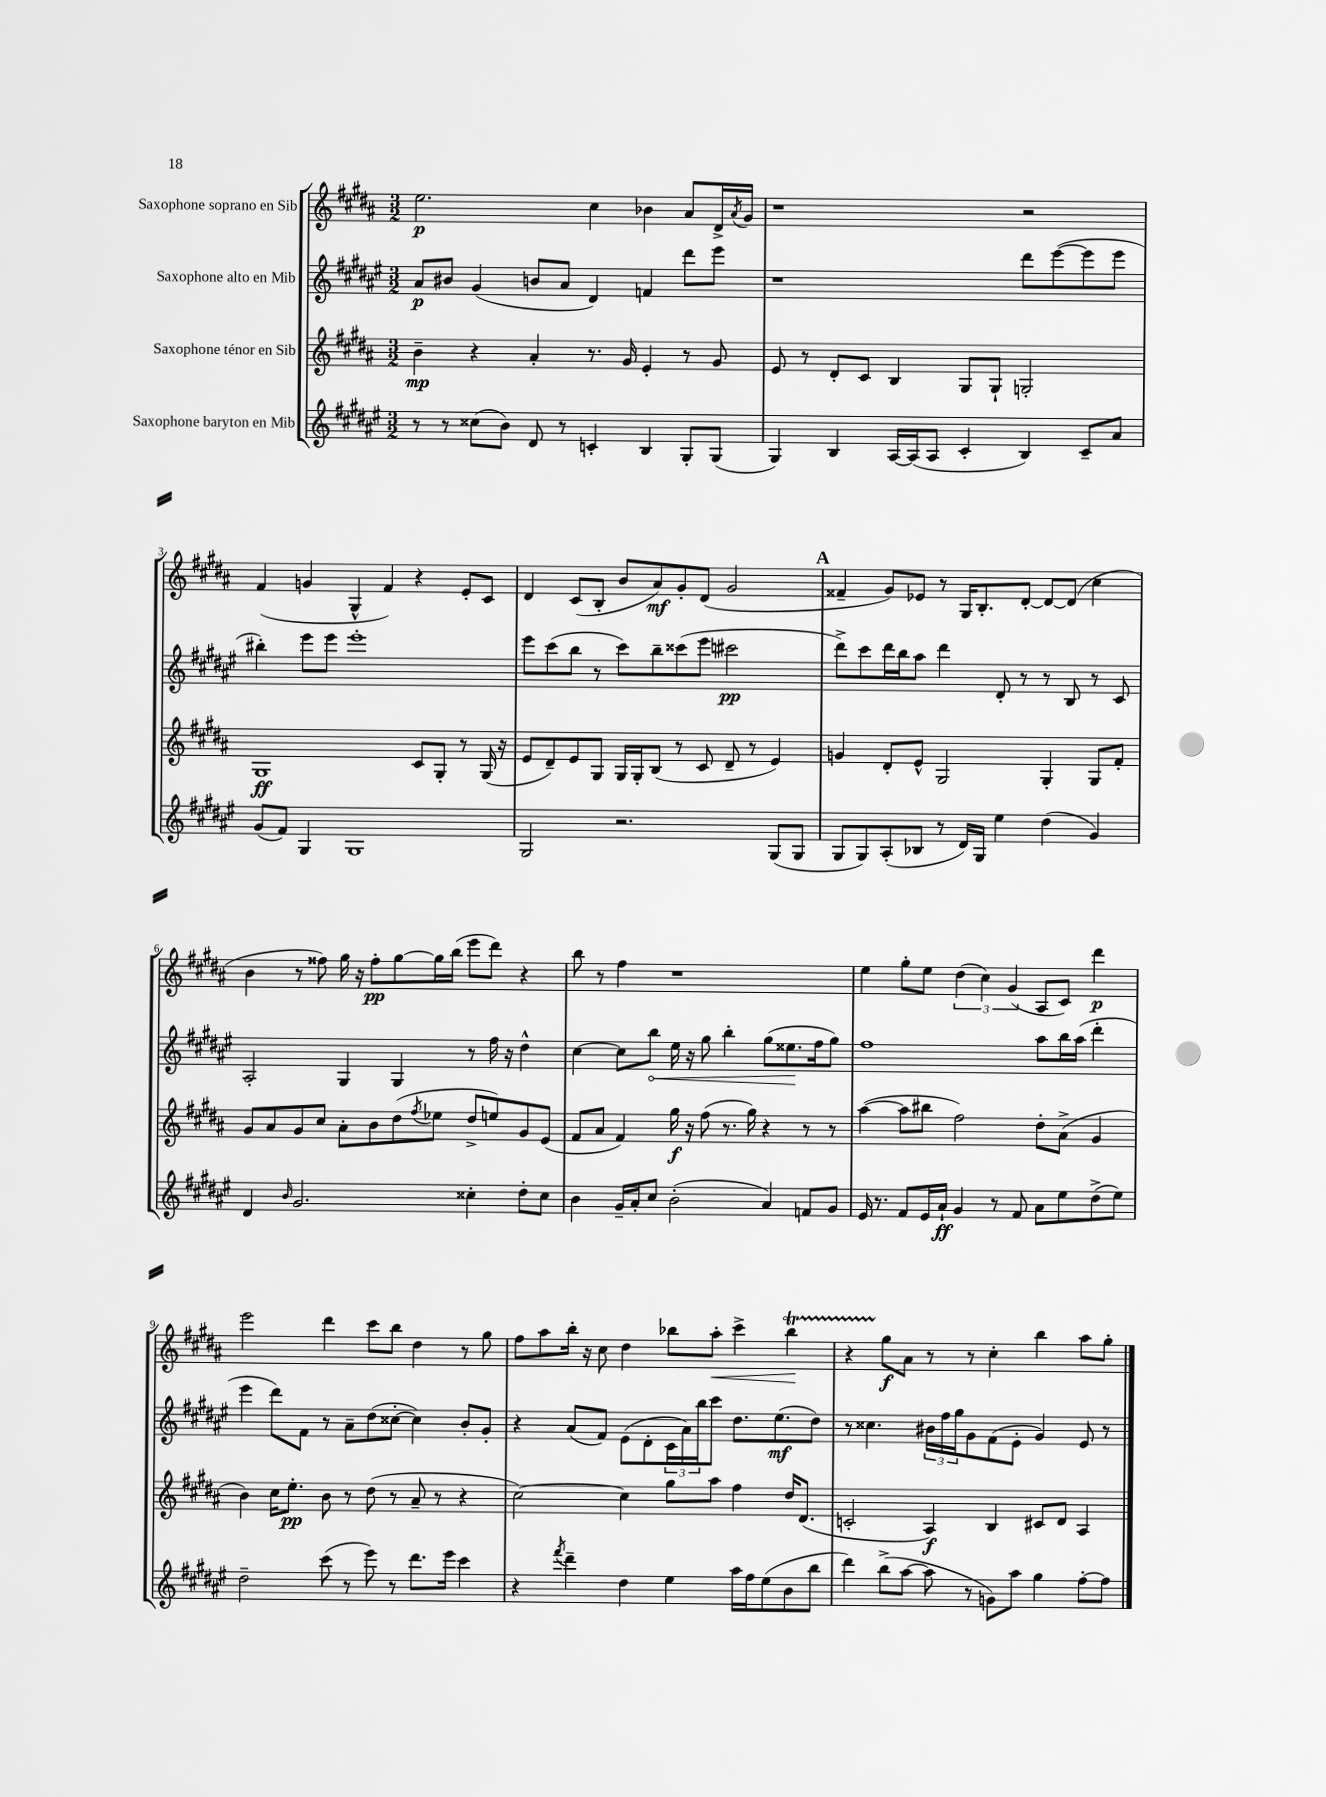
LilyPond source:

<<
\new StaffGroup <<
\new Staff = "s0" \with { instrumentName = "Saxophone soprano en Sib" } {
    \clef treble \key b \major \numericTimeSignature \time 3/2
    e''2.\p cis''4 bes'4 ais'8 dis'16-> \acciaccatura { ais'8 } gis'16 |
    r1 r2 |
    fis'4( g'4 gis4-^ fis'4) r4 e'8-. cis'8 |
    dis'4 cis'8( b8-. b'8 ais'8\mf) gis'8-. dis'8( gis'2 |
    \mark \markup { \bold "A" } fisis'4-- gis'8) ees'8 r8 gis16 b8.-. dis'8~-. dis'8~ dis'8( cis''4 |
    b'4 r8 fisis''8) gis''16 r16 fisis''8-.\pp gis''8~ gis''16 b''16( e'''8 dis'''8) r4 |
    b''8 r8 fis''4 r1 |
    e''4 gis''8-. e''8 \tuplet 3/2 { dis''4( cis''4) gis'4( } ais8 cis'8) dis'''4\p |
    e'''2 dis'''4 cis'''8 b''8 dis''4 r8 gis''8 |
    fis''8 ais''8 b''16-. r16 cis''8 dis''4 bes''8 ais''8-.\< cis'''4-> bes''4\startTrillSpan\! |
    r4 gis''8\stopTrillSpan\f ais'8 r8 r8 cis''4-. b''4 ais''8 gis''8-. \bar "|." |
}
\new Staff = "s1" \with { instrumentName = "Saxophone alto en Mib" } {
    \clef treble \key fis \major \numericTimeSignature \time 3/2
    ais'8\p bis'8 gis'4( b'8 ais'8 dis'4) f'4 dis'''8 eis'''8 |
    r1 dis'''8 eis'''8~( eis'''8 eis'''8 |
    bis''4-.) eis'''8 eis'''8 eis'''1-. |
    eis'''8 cis'''8( b''8 r8 cis'''8) b''8-- cisis'''8( eis'''8 cis'''2\pp |
    \mark \markup { \bold "A" } dis'''8->) cis'''8 dis'''16 b''16 ais''8 dis'''4 dis'8-. r8 r8 b8 r8 cis'8 |
    ais2-. gis4 gis4 r8 fis''16 r16 dis''4-^ |
    cis''4~ cis''8 \once \override Hairpin.circled-tip = ##t b''8\< eis''16 r16 gis''8 b''4-. gis''8( eisis''8.\! fis''16 gis''8) |
    fis''1 ais''8 b''16 ais''16( dis'''4-. |
    eis'''4 dis'''8) fis'8 r8 ais'8-- dis''8( cisis''8~-. cisis''4) b'8-. gis'8-. |
    r4 ais'8( fis'8) eis'8( dis'8-. \tuplet 3/2 { cis'16 ais'16) b''16 } cis'''8 dis''8. eis''8.\mf( dis''8) |
    r8 cisis''4. \tuplet 3/2 { bis'16 fis''16 gis''16 } gis'8 fis'8( eis'8-. gis'4) eis'8 r8 \bar "|." |
}
\new Staff = "s2" \with { instrumentName = "Saxophone ténor en Sib" } {
    \clef treble \key b \major \numericTimeSignature \time 3/2
    b'4--\mp r4 ais'4-. r8. gis'16 e'4-. r8 gis'8 |
    e'8 r8 dis'8-. cis'8 b4 gis8 gis8-! g2-. |
    gis1\ff cis'8 gis8-. r8 gis16( r16 |
    e'8 dis'8--) e'8 gis8 gis16 gis16-. b8( r8 cis'8 dis'8-- r8 e'4) |
    \mark \markup { \bold "A" } g'4 dis'8-. e'8-^ gis2 gis4-. gis8 fis'8-. |
    gis'8 ais'8 gis'8 cis''8 ais'8-. b'8 dis''8( \acciaccatura { fis''8 } ees''8 dis''8-> e''8) gis'8 e'8( |
    fis'8 ais'8 fis'4) gis''16\f r16 fis''8( r8. gis''16) r4 r8 r8 |
    ais''4~( ais''8 bis''8 fis''2) dis''8-. ais'8->( gis'4 |
    b'4) cis''16 e''8.-.\pp b'8 r8 dis''8( r8 ais'8-- r8 r4 |
    cis''2~) cis''4 gis''8 ais''8 fis''4 dis''16 dis'8.( |
    c'2-. ais4\f) b4 cis'8 dis'8 ais4 \bar "|." |
}
\new Staff = "s3" \with { instrumentName = "Saxophone baryton en Mib" } {
    \clef treble \key fis \major \numericTimeSignature \time 3/2
    r8 r8 cisis''8( b'8) dis'8 r8 c'4-. b4 gis8-. gis8( |
    gis4) b4 ais16~ ais16( ais8 cis'4-. b4) cis'8-- ais'8 |
    gis'8( fis'8) gis4 gis1 |
    gis2 r2. gis8( gis8 |
    \mark \markup { \bold "A" } gis8 gis8) ais8-.( bes8 r8 dis'16) gis16 eis''4 dis''4( gis'4) |
    dis'4 \grace { b'16 } gis'2. cisis''4-. dis''8-. cisis''8 |
    b'4 gis'16-- ais'16-. cis''8 b'2-.( ais'4) f'8 gis'8 |
    eis'16 r8. fis'8 eis'16 ais'16-!\ff gis'4 r8 fis'8 ais'8 eis''8 dis''8->( eis''8) |
    dis''2-- cis'''8( r8 eis'''8) r8 dis'''8. eis'''16 cis'''4 |
    r4 \acciaccatura { fis'''8 } dis'''4-- dis''4 eis''4 ais''16 fis''16 eis''8( b'8 b''8 |
    dis'''4) b''8->( ais''8~ ais''8 r8 g'8) ais''8 gis''4 fis''8~-. fis''8 \bar "|." |
}
>>
>>
